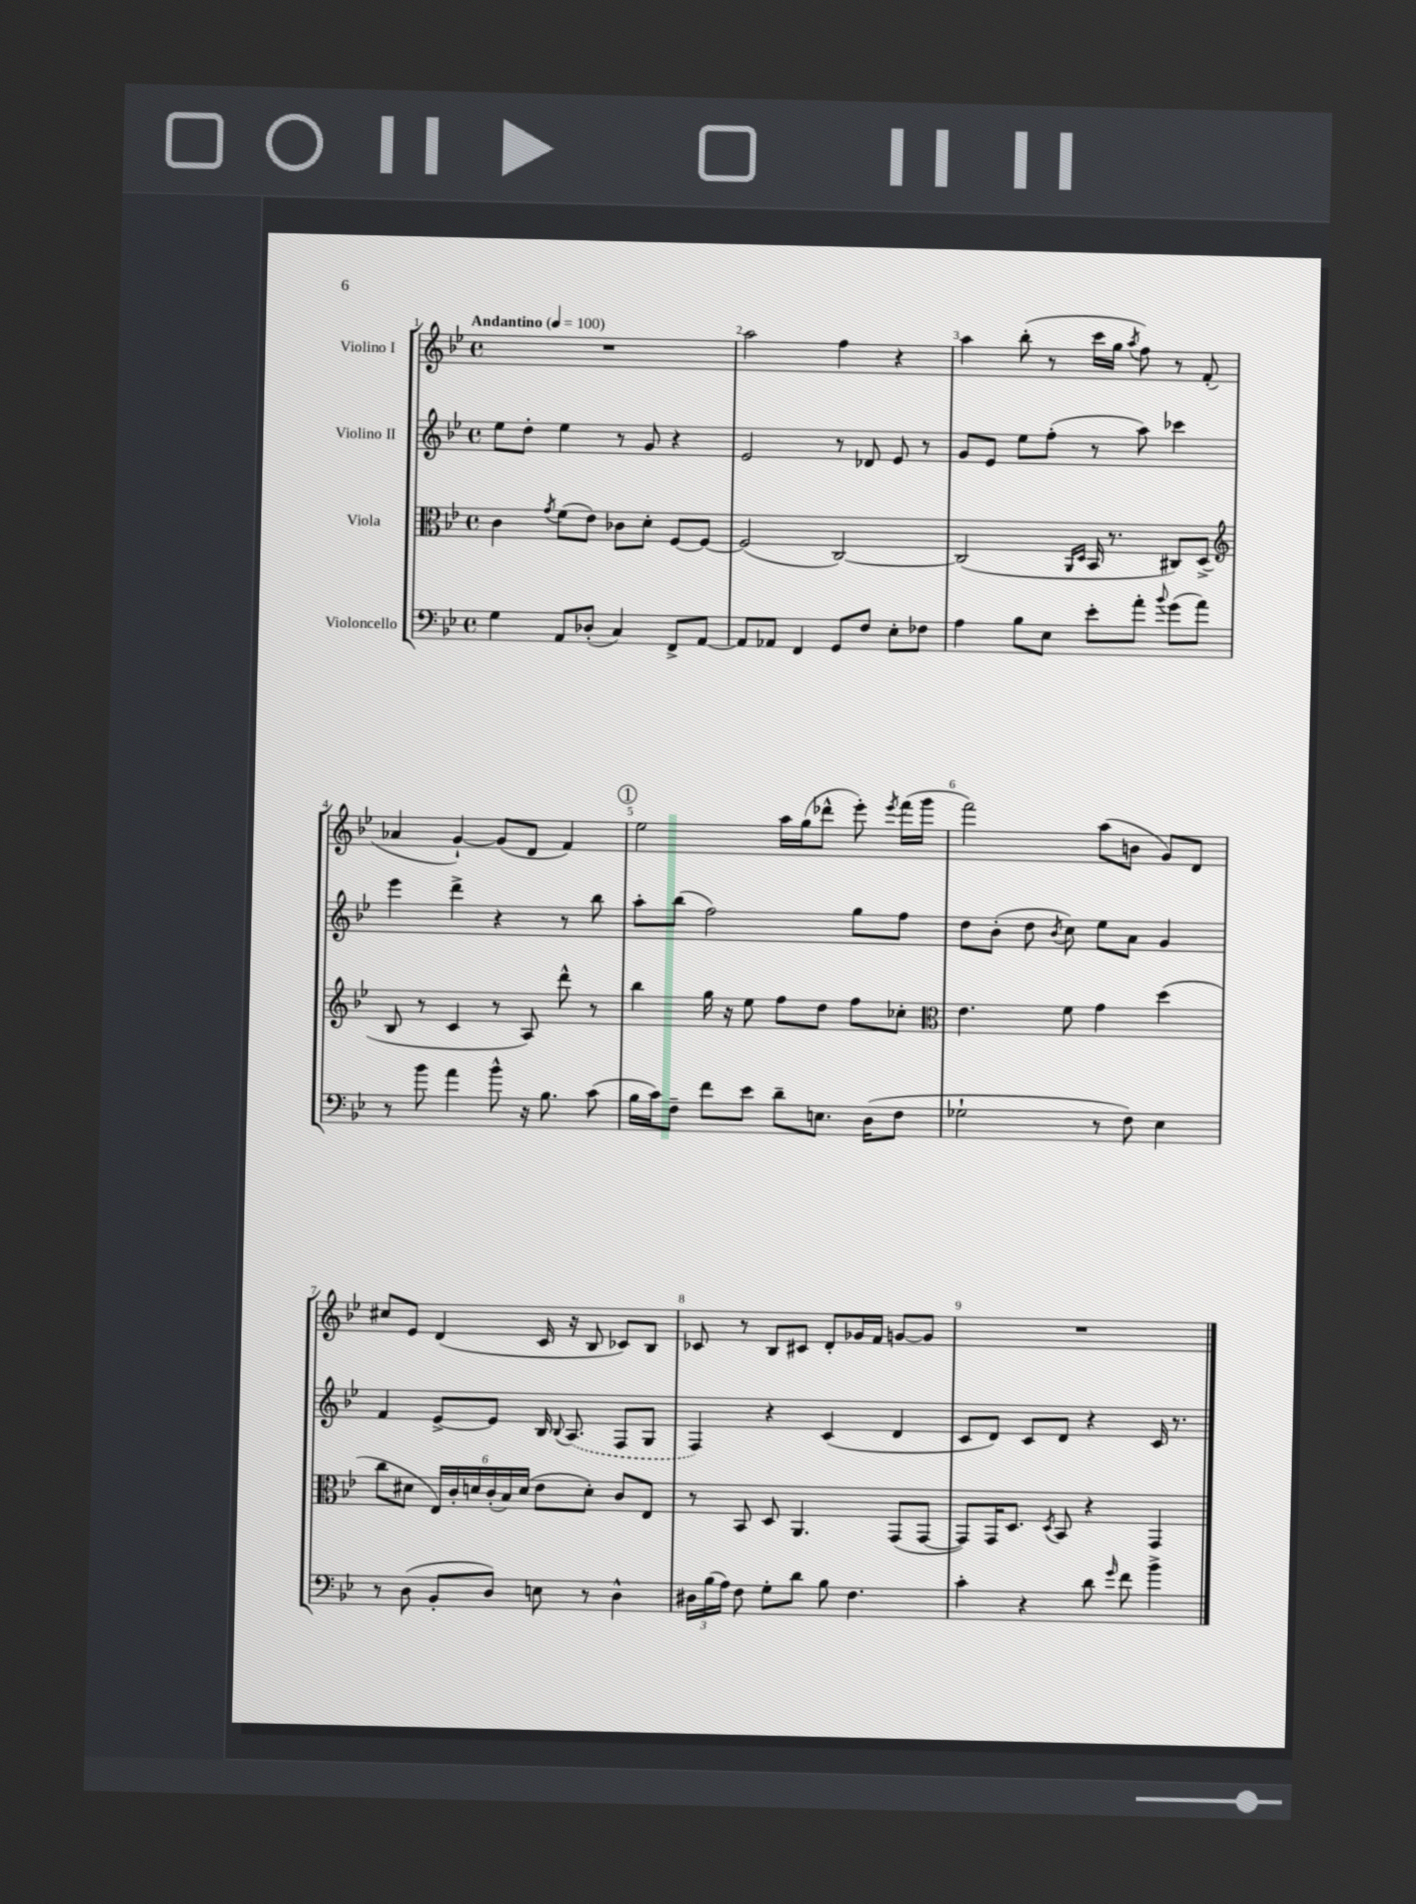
<<
\new StaffGroup <<
\new Staff = "s0" \with { instrumentName = "Violino I" } {
    \clef treble \key bes \major \defaultTimeSignature \time 4/4 \tempo "Andantino" 4 = 100
    \autoBeamOff R1 |
    a''2 f''4 r4 |
    a''4 bes''8-.( r8 c'''16[ g''16] \acciaccatura { a''8 } f''8) r8 f'8-.( |
    aes'4 g'4~-!) g'8[( d'8] f'4) |
    \mark \markup { \circle "1" } ees''2 a''16[ g''16( des'''8]-^ ees'''8-.) \acciaccatura { ees'''8 } f'''16[( g'''16] |
    f'''2) a''8[( b'8] g'8[) d'8] |
    cis''8[ ees'8] d'4( c'16 r16 bes8 ces'8[) bes8] |
    ces'8 r8 bes8[ cis'8] d'8[-. ges'16 f'16] g'8[~ g'8] |
    R1 \bar "|." |
}
\new Staff = "s1" \with { instrumentName = "Violino II" } {
    \clef treble \key bes \major \defaultTimeSignature \time 4/4
    \autoBeamOff ees''8[ d''8]-. ees''4 r8 g'8 r4 |
    ees'2 r8 des'8 ees'8 r8 |
    g'8[ ees'8] ees''8[ f''8]-.( r8 a''8) ces'''4 |
    ees'''4 d'''4-> r4 r8 bes''8 |
    \mark \markup { \circle "1" } a''8[-. bes''8]( f''2) g''8[ f''8] |
    d''8[ bes'8]-.( d''8 \acciaccatura { bes'8 } c''8) ees''8[ a'8] g'4 |
    f'4 ees'8[~-> ees'8] bes16 \appoggiatura { bes8 } \once \slurDashed a8.( f8[ g8] |
    f4) r4 c'4( d'4 |
    c'8[ d'8]) c'8[ d'8] r4 c'16 r8. \bar "|." |
}
\new Staff = "s2" \with { instrumentName = "Viola" } {
    \clef alto \key bes \major \defaultTimeSignature \time 4/4
    \autoBeamOff c'4 \acciaccatura { g'8 } f'8[( ees'8]) ces'8[ d'8]-. f8[~ f8]~ |
    f2( c2~) |
    c2( \grace { a,16[ d16] } bes,16 r8. cis8[) d8]->( |
    \clef treble bes8 r8 c'4 r8 a8) d'''8-^ r8 |
    \mark \markup { \circle "1" } bes''4 g''16 r16 ees''8 f''8[ d''8] f''8[ ces''8]-. |
    \clef alto ees'4. f'8 g'4 d''4( |
    c''8[ dis'8] \tuplet 6/4 { ees16[) c'16-. d'16 c'16-.( bes16) d'16]( } ees'8[ d'8]-.) c'8[ ees8] |
    r8 bes,8 d8 a,4. g,8[( g,8]~ |
    g,8[) g,16 d8.] \acciaccatura { d8 } bes,8 r4 g,4 \bar "|." |
}
\new Staff = "s3" \with { instrumentName = "Violoncello" } {
    \clef bass \key bes \major \defaultTimeSignature \time 4/4
    \autoBeamOff g4 a,8[ des8]-.( c4) f,8[-> a,8]~ |
    a,8[ aes,8] f,4 g,8[ f8] ees8[-. fes8] |
    a4 bes8[ ees8] ees'8[-. a'8]-. \appoggiatura { bes'8 } g'8[( a'8]) |
    r8 bes'8 a'4 bes'8-^ r16 bes8. c'8( |
    \mark \markup { \circle "1" } bes16[ c'16) f8]-- f'8[ ees'8] d'8[-- e8.] d16[( f8] |
    ges2-! r8 f8) ees4 |
    r8 d8( bes,8[-. d8]) e8 r8 d4-^ |
    \tuplet 3/2 { dis16[ bes16( a16]) } f8 g8[-. d'8] bes8 f4. |
    c'4-. r4 d'8 \grace { g'16 } f'8 bes'4-> \bar "|." |
}
>>
>>
\layout { \context { \Score \override BarNumber.break-visibility = ##(#f #t #t) barNumberVisibility = #all-bar-numbers-visible } }
